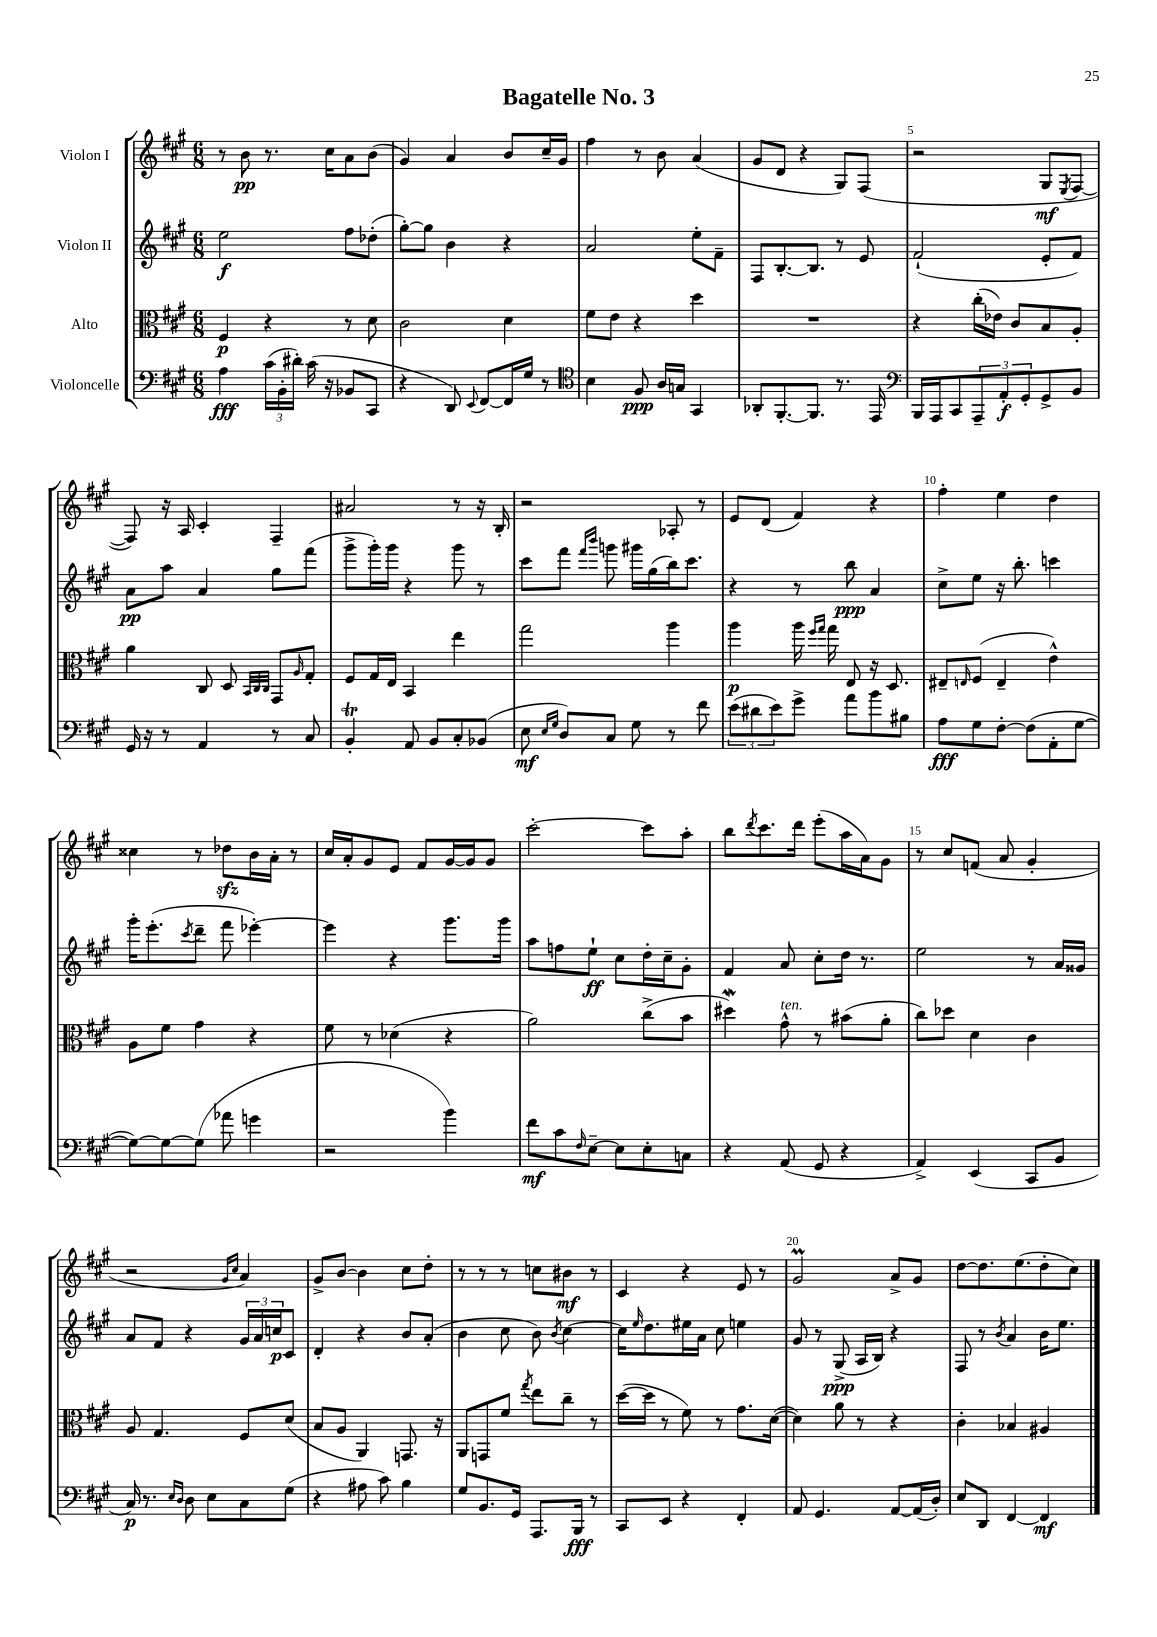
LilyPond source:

\header { title = "Bagatelle No. 3" }
<<
\new StaffGroup <<
\new Staff = "s0" \with { instrumentName = "Violon I" } {
    \clef treble \key a \major \numericTimeSignature \time 6/8
    r8 b'8\pp r8. cis''16 a'8 b'8( |
    gis'4) a'4 b'8 cis''16-- gis'16 |
    fis''4 r8 b'8 a'4( |
    gis'8 d'8 r4 gis8) fis8( |
    r2 gis8\mf \acciaccatura { e8 } fis8~ |
    fis8) r16 a16 cis'4-. fis4-- |
    ais'2 r8 r16 b16-. |
    r2 aes8-. r8 |
    e'8 d'8( fis'4) r4 |
    fis''4-. e''4 d''4 |
    cisis''4 r8 des''8\sfz b'16 a'16-. r8 |
    cis''16 a'16-. gis'8 e'8 fis'8 gis'16~ gis'16 gis'8 |
    cis'''2~-. cis'''8 a''8-. |
    b''8 \acciaccatura { d'''8 } cis'''8. d'''16 e'''8-.( a''16 a'16) gis'8 |
    r8 cis''8 f'8( a'8 gis'4-. |
    r2 \grace { gis'16 cis''16 } a'4) |
    gis'8-> b'8~ b'4 cis''8 d''8-. |
    r8 r8 r8 c''8 bis'8\mf r8 |
    cis'4 r4 e'8 r8 |
    gis'2\prall a'8-> gis'8 |
    d''8~ d''8. e''8.( d''8-. cis''8) \bar "|." |
}
\new Staff = "s1" \with { instrumentName = "Violon II" } {
    \clef treble \key a \major \numericTimeSignature \time 6/8
    e''2\f fis''8 des''8-.( |
    gis''8~-.) gis''8 b'4 r4 |
    a'2 e''8-. fis'8-- |
    fis8 b8.~-. b8. r8 e'8 |
    fis'2-!( e'8-. fis'8) |
    a'8\pp a''8 a'4 gis''8 fis'''8( |
    gis'''8-> gis'''16-.) gis'''16 r4 gis'''8 r8 |
    cis'''8 fis'''8 \grace { fis'''16 b'''16 } g'''8 gis'''16 gis''16( b''16) cis'''8. |
    r4 r8 b''8\ppp a'4 |
    cis''8-> e''8 r16 b''8.-. c'''4 |
    gis'''16-. e'''8.-.( \acciaccatura { cis'''8 } d'''8-- fis'''8 ees'''4~-.) |
    ees'''4 r4 gis'''8. gis'''16 |
    a''8 f''8 e''8-!\ff cis''8 d''16-. cis''16-- gis'8-. |
    fis'4 a'8 cis''8-. d''16 r8. |
    e''2 r8 a'16 gisis'16 |
    a'8 fis'8 r4 \tuplet 3/2 { gis'16 a'16 c''16\p } cis'8 |
    d'4-. r4 b'8 a'8-.( |
    b'4 cis''8 b'8) \acciaccatura { b'8 } cis''4~ |
    cis''16 \grace { e''16 } d''8. eis''16 a'16 cis''8 e''4 |
    gis'8 r8 gis8->\ppp( a16 b16) r4 |
    fis8 r8 \acciaccatura { b'8 } a'4 b'16 e''8. \bar "|." |
}
\new Staff = "s2" \with { instrumentName = "Alto" } {
    \clef alto \key a \major \numericTimeSignature \time 6/8
    fis4\p r4 r8 d'8 |
    cis'2 d'4 |
    fis'8 e'8 r4 d''4 |
    R2. |
    r4 cis''16-.( ees'16) cis'8 b8 a8-. |
    a'4 cis8 d8 \grace { b,32 cis32 cis32 } gis,8 \grace { a16 } gis8-. |
    fis8 gis16 e16 b,4 e''4 |
    gis''2 a''4 |
    a''4\p a''16 \grace { fis''16 gis''16 } gis''16 e8 r16 d8. |
    eis8-- \grace { e16 } fis8( e4-- e'4-^) |
    a8 fis'8 gis'4 r4 |
    fis'8 r8 des'4( r4 |
    a'2) cis''8->( b'8 |
    dis''4\mordent) gis'8-^^\markup { \italic "ten." } r8 bis'8( a'8-. |
    cis''8) des''8 d'4 cis'4 |
    a8 gis4. fis8 d'8( |
    b8 a8 a,4) g,8. r16 |
    a,8 g,8 fis'8 \acciaccatura { gis''8 } e''8 cis''8-- r8 |
    d''16~( d''16 r8 fis'8) r8 gis'8. d'16~( |
    d'4) a'8 r8 r4 |
    cis'4-. bes4 ais4 \bar "|." |
}
\new Staff = "s3" \with { instrumentName = "Violoncelle" } {
    \clef bass \key a \major \numericTimeSignature \time 6/8
    a4\fff \tuplet 3/2 { cis'16( b,16-. dis'16-.) } cis'16( r16 bes,8 cis,8 |
    r4 d,8) \appoggiatura { e,8 } fis,8~ fis,16 gis16 r8 |
    \clef tenor b4 fis8\ppp a16 g16 gis,4 |
    aes,8-. fis,8.~-. fis,8. r8. e,16 |
    \clef bass b,,16 a,,16 cis,8 \tuplet 3/2 { a,,8-- a,8-.\f gis,8-. } gis,8-> b,8 |
    gis,16 r16 r8 a,4 r8 cis8 |
    b,4-.\trill a,8 b,8 cis8-. bes,8( |
    e8\mf \grace { e16 gis16 } d8) cis8 gis8 r8 fis'8 |
    \tuplet 3/2 { e'8( dis'8 e'8) } gis'8-> a'8 b'8 bis8 |
    a8\fff gis8 fis8~-. fis8( a,8-. gis8~ |
    gis8~) gis8~ gis8( aes'8 g'4 |
    r2 b'4) |
    fis'8\mf cis'8 \grace { fis16 } e8~-- e8 e8-. c8 |
    r4 a,8( gis,8 r4 |
    a,4->) e,4( cis,8 b,8 |
    cis16\p) r8. \grace { e16 d16 } d8 e8 cis8 gis8( |
    r4 ais8 cis'8) b4 |
    gis8 b,8. gis,16 a,,8. b,,16\fff r8 |
    cis,8 e,8 r4 fis,4-. |
    a,8 gis,4. a,8~ a,16( d16-.) |
    e8 d,8 fis,4~ fis,4\mf \bar "|." |
}
>>
>>
\layout { \context { \Score \override BarNumber.break-visibility = ##(#f #t #t) barNumberVisibility = #(every-nth-bar-number-visible 5) } }
